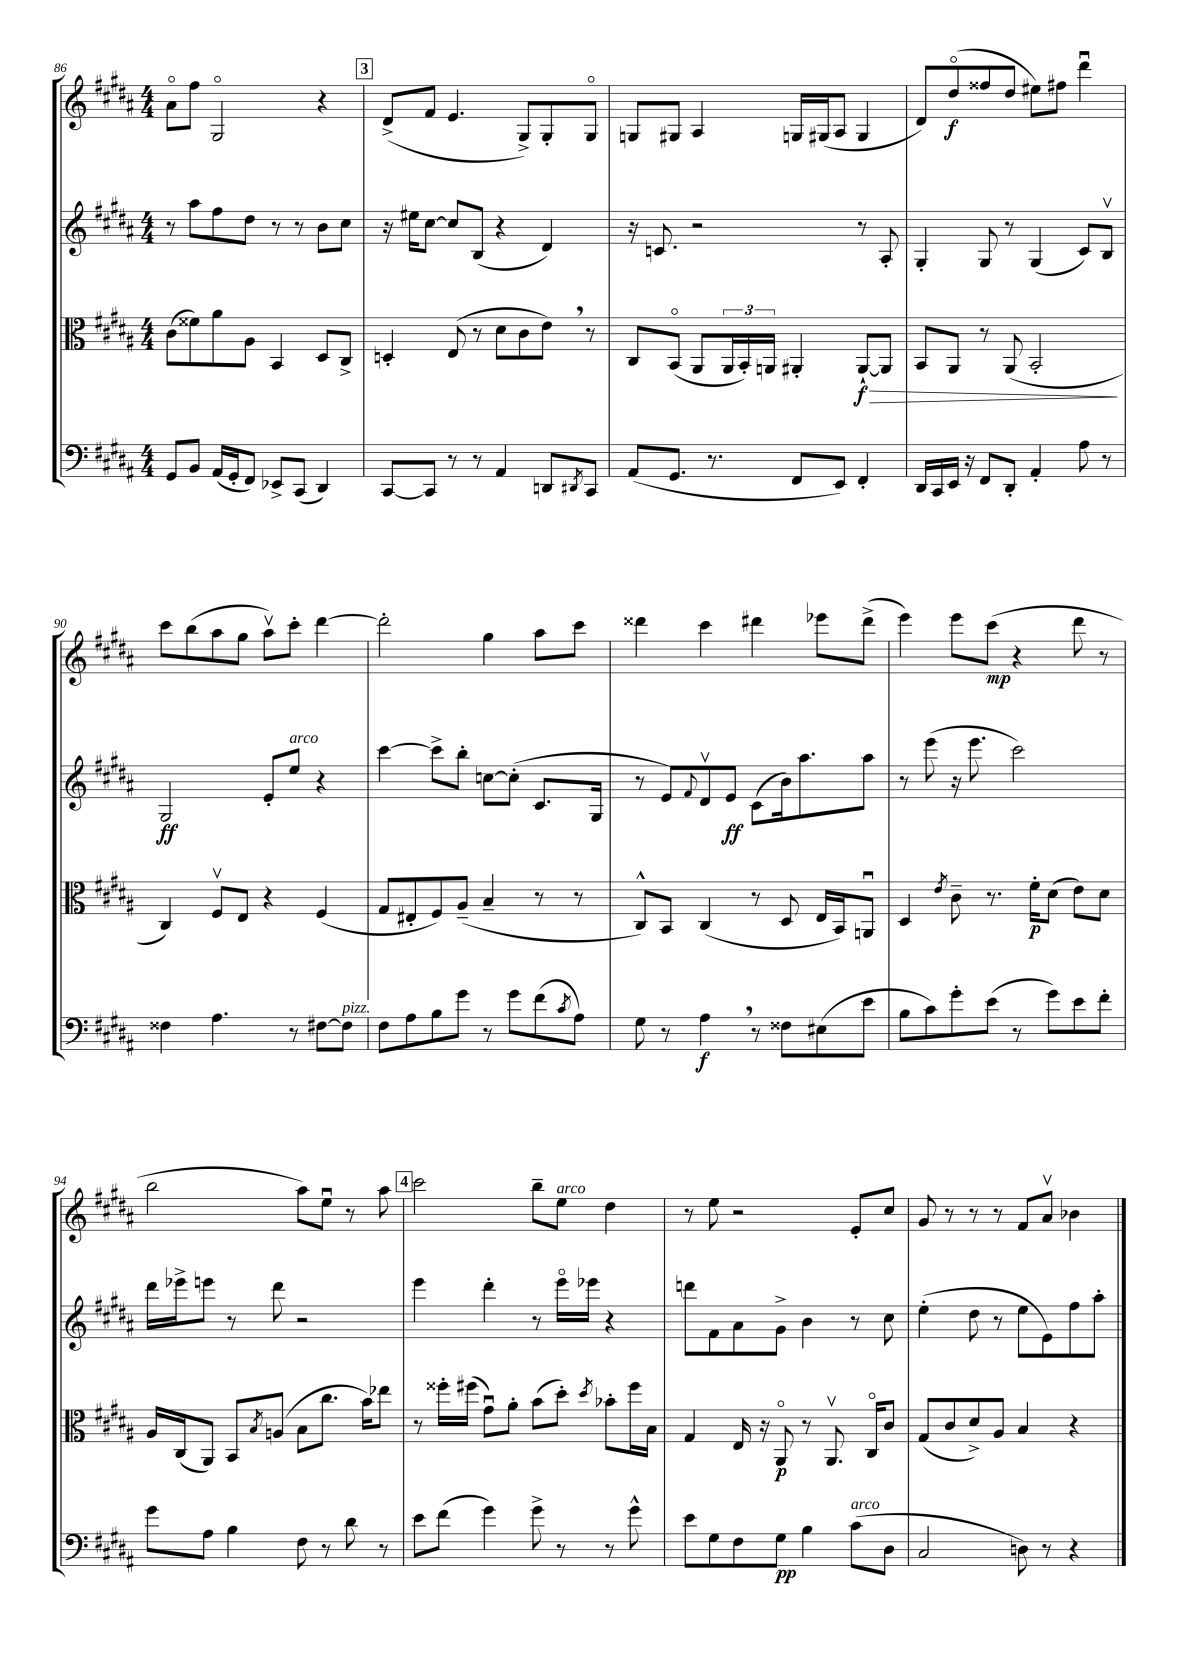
<<
\new StaffGroup <<
\new Staff = "s0" {
    \clef treble \key b \major \numericTimeSignature \time 4/4
    ais'8\flageolet fis''8 gis2\flageolet r4 |
    \mark \markup { \box "3" } dis'8->( fis'8 e'4. gis8->) gis8-. gis8\flageolet |
    g8 gis8 ais4 g16 gis16( ais8 gis4 |
    dis'8) dis''8\flageolet\f( fisis''8 dis''8 eis''8) fis''8 dis'''4\downbow |
    cis'''8 b''8( ais''8 gis''8 ais''8\upbow) cis'''8-. dis'''4~ |
    dis'''2-. gis''4 ais''8 cis'''8 |
    disis'''4 cis'''4 dis'''4 ees'''8 dis'''8->( |
    e'''4) e'''8 cis'''8\mp( r4 dis'''8 r8 |
    b''2 ais''8) e''8\downbow r8 ais''8 |
    \mark \markup { \box "4" } cis'''2 b''8-- e''8^\markup { \italic "arco" } dis''4 |
    r8 e''8 r2 e'8-. cis''8 |
    gis'8 r8 r8 r8 fis'8 ais'8\upbow bes'4 \bar "|." |
}
\new Staff = "s1" {
    \clef treble \key b \major \numericTimeSignature \time 4/4
    r8 ais''8 fis''8 dis''8 r8 r8 b'8 cis''8 |
    \mark \markup { \box "3" } r16 eis''16 cis''8~ cis''8 b8( r4 dis'4) |
    r16 c'8. r2 r8 ais8-. |
    gis4-. gis8 r8 gis4( cis'8) b8\upbow |
    gis2\ff e'8-. e''8^\markup { \italic "arco" } r4 |
    cis'''4~ cis'''8-> b''8-. c''8~ c''8-.( cis'8. gis16 |
    r8 e'8) \appoggiatura { fis'8 } dis'8\upbow e'8\ff cis'8( b'16) ais''8. ais''8 |
    r8 e'''8( r16 e'''8. cis'''2) |
    dis'''16 ees'''16-> e'''8 r8 dis'''8 r2 |
    \mark \markup { \box "4" } e'''4 dis'''4-. r8 e'''16\flageolet ees'''16 r4 |
    d'''8 fis'8 ais'8 gis'8-> b'4 r8 cis''8 |
    e''4-.( dis''8 r8 e''8 e'8) fis''8 ais''8-. \bar "|." |
}
\new Staff = "s2" {
    \clef alto \key b \major \numericTimeSignature \time 4/4
    cis'8( fisis'8) ais'8 ais8 b,4 dis8 cis8-> |
    \mark \markup { \box "3" } d4-. e8( r8 dis'8 cis'8 e'8) \breathe r8 |
    cis8 b,8\flageolet( ais,8 \tuplet 3/2 { ais,16 b,16-.) a,16 } ais,4-. ais,8~-!\f\> ais,8 |
    b,8 ais,8 r8 ais,8( b,2-.\! |
    cis4) fis8\upbow e8 r4 fis4( |
    gis8 eis8-. fis8) ais8--( b4-- r8 r8 |
    cis8-^) b,8 cis4( r8 dis8 e16 b,16) a,8\downbow |
    dis4 \acciaccatura { e'8 } cis'8-- r8. fis'16-.\p dis'8( e'8) dis'8 |
    ais16 cis16( ais,8) b,8 \acciaccatura { b8 } a8( b8 cis''8. b'16) ees''8 |
    \mark \markup { \box "4" } r8 fisis''16-. fis''16( gis'8\downbow) ais'8-. b'8( dis''8-.) \acciaccatura { dis''8 } bes'8-. fis''16 b16 |
    gis4 e16 r16 ais,8\flageolet\p r8 ais,8.\upbow cis16\flageolet cis'8 |
    gis8( cis'8 dis'8->) ais8 b4 r4 \bar "|." |
}
\new Staff = "s3" {
    \clef bass \key b \major \numericTimeSignature \time 4/4
    gis,8 b,8 ais,16( gis,16-. fis,8) ees,8-> cis,8( dis,4) |
    \mark \markup { \box "3" } cis,8~ cis,8 r8 r8 ais,4 d,8 \acciaccatura { dis,8 } cis,8 |
    ais,8( gis,8. r8. fis,8 e,8) fis,4-. |
    dis,16 cis,16 e,16 r16 fis,8 dis,8-. ais,4-. ais8 r8 |
    fisis4 ais4. r8 fis8~ fis8^\markup { \italic "pizz." } |
    fis8 ais8 b8 gis'8 r8 gis'8 fis'8( \acciaccatura { cis'8 } ais8) |
    gis8 r8 ais4\f \breathe r8 fisis8 eis8( e'8 |
    b8 cis'8) gis'8-. e'8( r8 gis'8) e'8 fis'8-. |
    gis'8 ais8 b4 fis8 r8 dis'8 r8 |
    \mark \markup { \box "4" } e'8 fis'8( gis'4) gis'8-> r8 r8 gis'8-^ |
    e'8 gis8 fis8 gis8\pp b4 cis'8^\markup { \italic "arco" }( dis8 |
    cis2 d8) r8 r4 \bar "|." |
}
>>
>>
\layout { \context { \Score currentBarNumber = #86 } }
